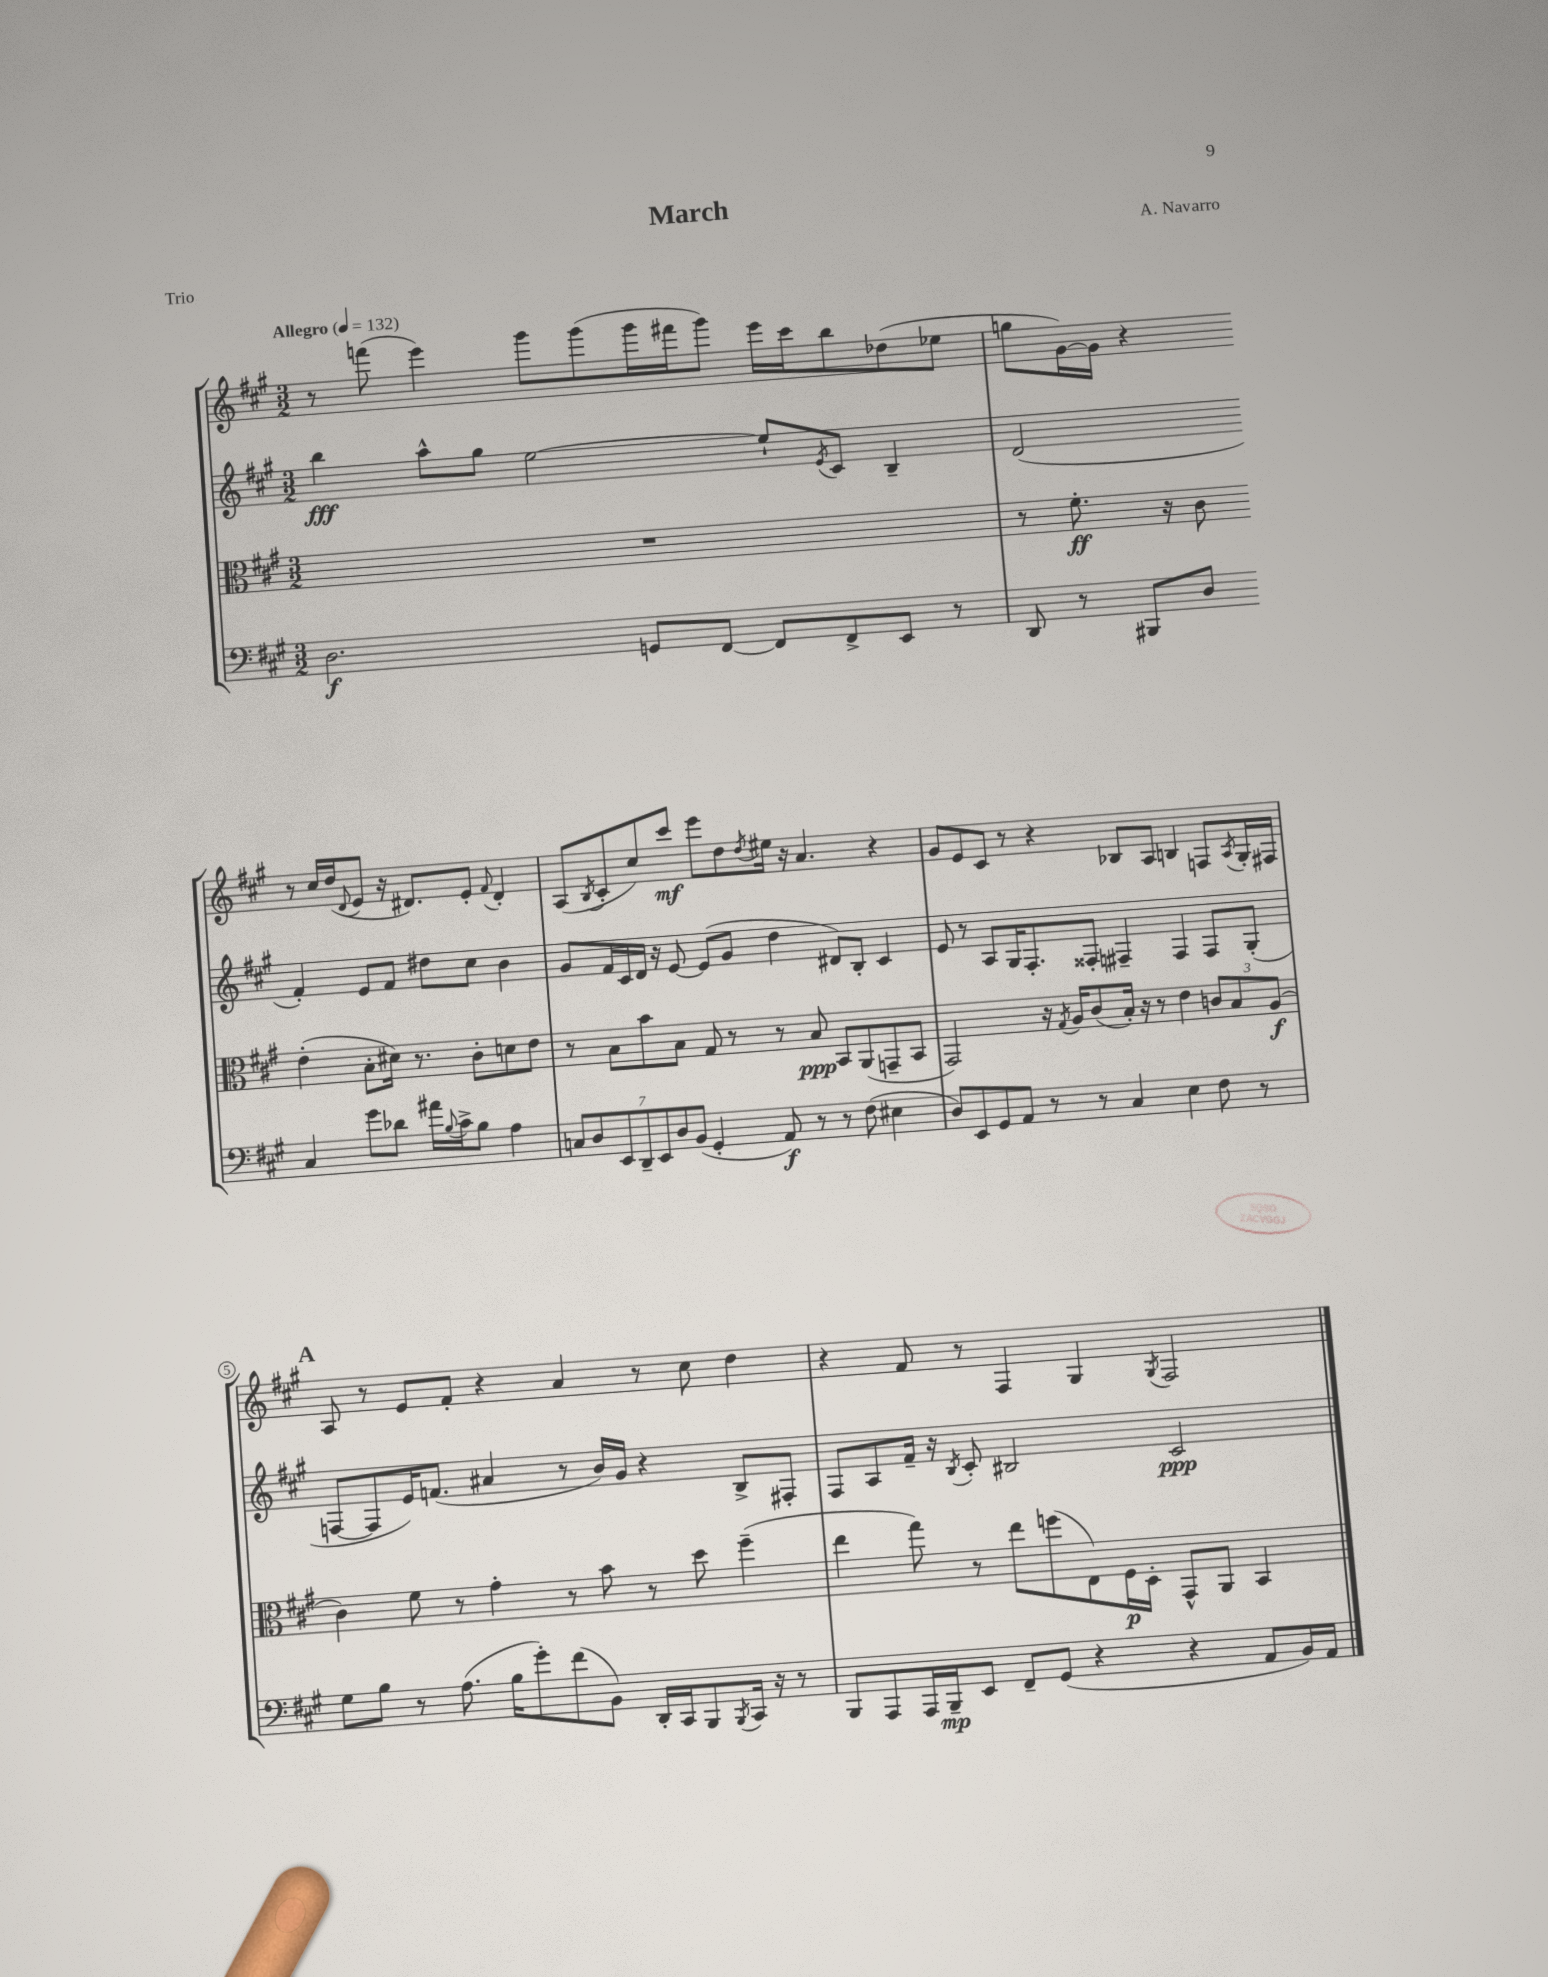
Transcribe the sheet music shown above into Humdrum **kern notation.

**kern	**dynam	**kern	**dynam	**kern	**dynam	**kern	**dynam
*part4	*part4	*part3	*part3	*part2	*part2	*part1	*part1
*staff4	*staff4	*staff3	*staff3	*staff2	*staff2	*staff1	*staff1
*clefF4	*	*clefC3	*	*clefG2	*	*clefG2	*
*k[f#c#g#]	*	*k[f#c#g#]	*	*k[f#c#g#]	*	*k[f#c#g#]	*
*M3/2	*	*M3/2	*	*M3/2	*	*M3/2	*
*MM132	*	*MM132	*	*MM132	*	*MM132	*
=1	=1	=1	=1	=1	=1	=1	=1
!	!	!	!	!	!	!LO:TX:a:B:t=Allegro	!
2.D\	f	1.r	.	4bb\	fff	8r	.
.	.	.	.	.	.	(8fffn\	.
.	.	.	.	8aa^^\L	.	4eee\)	.
.	.	.	.	8gg#\J	.	.	.
.	.	.	.	[2ee\	.	8ggg#\L	.
.	.	.	.	.	.	(8ggg#\	.
8GGn/L	.	.	.	.	.	16ggg#\L	.
.	.	.	.	.	.	16fff#X\J	.
[8FF#/J	.	.	.	.	.	8ggg#\J)	.
8FF#/L]	.	.	.	8ee`/L]	.	16eee\LL	.
.	.	.	.	.	.	16ccc#\J	.
.	.	.	.	8qe/	.	.	.
8FF#^/	.	.	.	8c#/J	.	8bb\	.
8EE/J	.	.	.	4B~/	.	(8dd-X\	.
8r	.	.	.	.	.	8ee-X\J	.
=2	=2	=2	=2	=2	=2	=2	=2
8DD/	.	8r	.	(2d/	.	8ggn\L	.
8r	.	8.f#'\	ff	.	.	[16g#\L)	.
.	.	.	.	.	.	16g#\JJ]	.
8BBB#X/L	.	.	.	.	.	4r	.
.	.	16r	.	.	.	.	.
8D/J	.	8c#\	.	.	.	.	.
4C#/	.	(4e'\	.	4f#'/)	.	8r	.
.	.	.	.	.	.	16cc#/LL	.
.	.	.	.	.	.	(16dd/J	.
.	.	.	.	.	.	8qqd/	.
8g#\L	.	8B'\L	.	8e/L	.	8e/J	.
8d-X\J	.	16d#X\Jk)	.	8f#/J	.	16r	.
.	.	8.r	.	.	.	8.d#X/L)	.
16a#X\LL	.	.	.	8dd#X\L	.	.	.
8qqB/	.	.	.	.	.	.	.
16c#^\J	.	.	.	.	.	.	.
8B\J	.	8c#'\L	.	8cc#\J	.	8e'/J	.
.	.	.	.	.	.	8qqf#/	.
4A\	.	8dn\	.	4b\	.	4d#'/	.
.	.	8e\J	.	.	.	.	.
!!LO:LB:g=z
=3	=3	=3	=3	=3	=3	=3	=3
14Cn/L	.	8r	.	8g#/L	.	(8A/L	.
14D/	.	.	.	.	.	.	.
.	.	.	.	.	.	8qB/	.
.	.	8B\L	.	16f#/L	.	8c#'/	.
14EE/	.	.	.	.	.	.	.
.	.	.	.	16c#/	.	.	.
14DD~/	.	.	.	.	.	.	.
.	.	8b\	.	16d/JJ	.	8cc#/)	.
14EE/	.	.	.	.	.	.	.
.	.	.	.	16r	.	.	.
14D/	.	.	.	.	.	.	.
.	.	8B\J	.	[8e/	.	8ccc#/J	mf
(14BB/J	.	.	.	.	.	.	.
4GG#'/	.	8G#/	.	(8e/L]	.	8eee\L	.
.	.	8r	.	8g#/J	.	8dd\	.
.	.	.	.	.	.	8qdd/	.
8AA/)	f	8r	.	4dd\	.	16ee#X\Jk	.
.	.	.	.	.	.	16r	.
8r	.	8B/	ppp	.	.	4.a/	.
8r	.	8BB/L	.	8d#X/L)	.	.	.
(8F#\	.	(8AA/	.	8B'/J	.	.	.
4E#X\	.	8GGn~/	.	4c#/	.	4r	.
.	.	8BB/J	.	.	.	.	.
=4	=4	=4	=4	=4	=4	=4	=4
8D/L)	.	2GG#/)	.	8e/	.	8g#/L	.
8EE/	.	.	.	8r	.	8e/	.
8GG#/	.	.	.	8A/L	.	8c#/J	.
8AA/J	.	.	.	16G#/K	.	8r	.
.	.	.	.	8.F#'/	.	.	.
8r	.	16r	.	.	.	4r	.
.	.	8qG#/	.	.	.	.	.
.	.	16A/KL	.	.	.	.	.
8r	.	(8c#/	.	8F##X'/J	.	.	.
4C#/	.	16B'/Jk)	.	4F#X~/	.	8B-X/L	.
.	.	16r	.	.	.	.	.
.	.	8r	.	.	.	8A/J	.
4E\	.	4e\	.	4F#/	.	4Bn/	.
8F#\	.	12cn/L	.	8F#/L	.	8Fn/L	.
.	.	12B/	.	.	.	.	.
.	.	.	.	.	.	8qA/	.
8r	.	.	.	(8G#'/J	.	16G#'/L	.
.	.	(12A/J	f	.	.	.	.
.	.	.	.	.	.	16F#X/JJ	.
!!LO:LB:g=z
!!LO:REH:place=s1:t=A
=5	=5	=5	=5	=5	=5	=5	=5
8G#\L	.	4c#\)	.	[8Fn/L	.	8A/	.
8B\J	.	.	.	8F/]	.	8r	.
8r	.	8f#\	.	16e/K)	.	8e/L	.
.	.	.	.	(8.fn/J	.	.	.
(8.A\	.	8r	.	.	.	8f#'/J	.
.	.	4g#'\	.	4a#X/	.	4r	.
16B\KL	.	.	.	.	.	.	.
8g#'\)	.	.	.	.	.	.	.
(8f#\	.	8r	.	8r	.	4a/	.
8BB\J)	.	8b\	.	16b/LL)	.	.	.
.	.	.	.	16g#/JJ	.	.	.
16DD'/LL	.	8r	.	4r	.	8r	.
16CC#/J	.	.	.	.	.	.	.
8BBB/	.	8dd\	.	.	.	8cc#\	.
8qBBB/	.	.	.	.	.	.	.
16CC#/Jk	.	(4ff#~\	.	8B^/L	.	4dd\	.
16r	.	.	.	.	.	.	.
8r	.	.	.	8F#X'/J	.	.	.
=6	=6	=6	=6	=6	=6	=6	=6
8BBB/L	.	4ee\	.	8F#/L	.	4r	.
8AAA/	.	.	.	8A/	.	.	.
16AAA/L	.	8gg#\)	.	16f#~/Jk	.	8f#/	.
16BBB~/J	mp	.	.	16r	.	.	.
.	.	.	.	8qB/	.	.	.
8EE/J	.	8r	.	8c#'/	.	8r	.
8FF#~/L	.	8ee\L	.	2B#X/	.	4F#/	.
(8GG#/J	.	(8ffn\	.	.	.	.	.
4r	.	8E\)	.	.	.	4G#/	.
.	.	16F#\L	p	.	.	.	.
.	.	16D'\JJ	.	.	.	.	.
.	.	.	.	.	.	8qG#/	.
4r	.	8GG#^^/L	.	2c#/	ppp	2F#/	.
.	.	8AA/J	.	.	.	.	.
8AA/L	.	4BB/	.	.	.	.	.
16BB/L)	.	.	.	.	.	.	.
16AA/JJ	.	.	.	.	.	.	.
==	==	==	==	==	==	==	==
*-	*-	*-	*-	*-	*-	*-	*-
